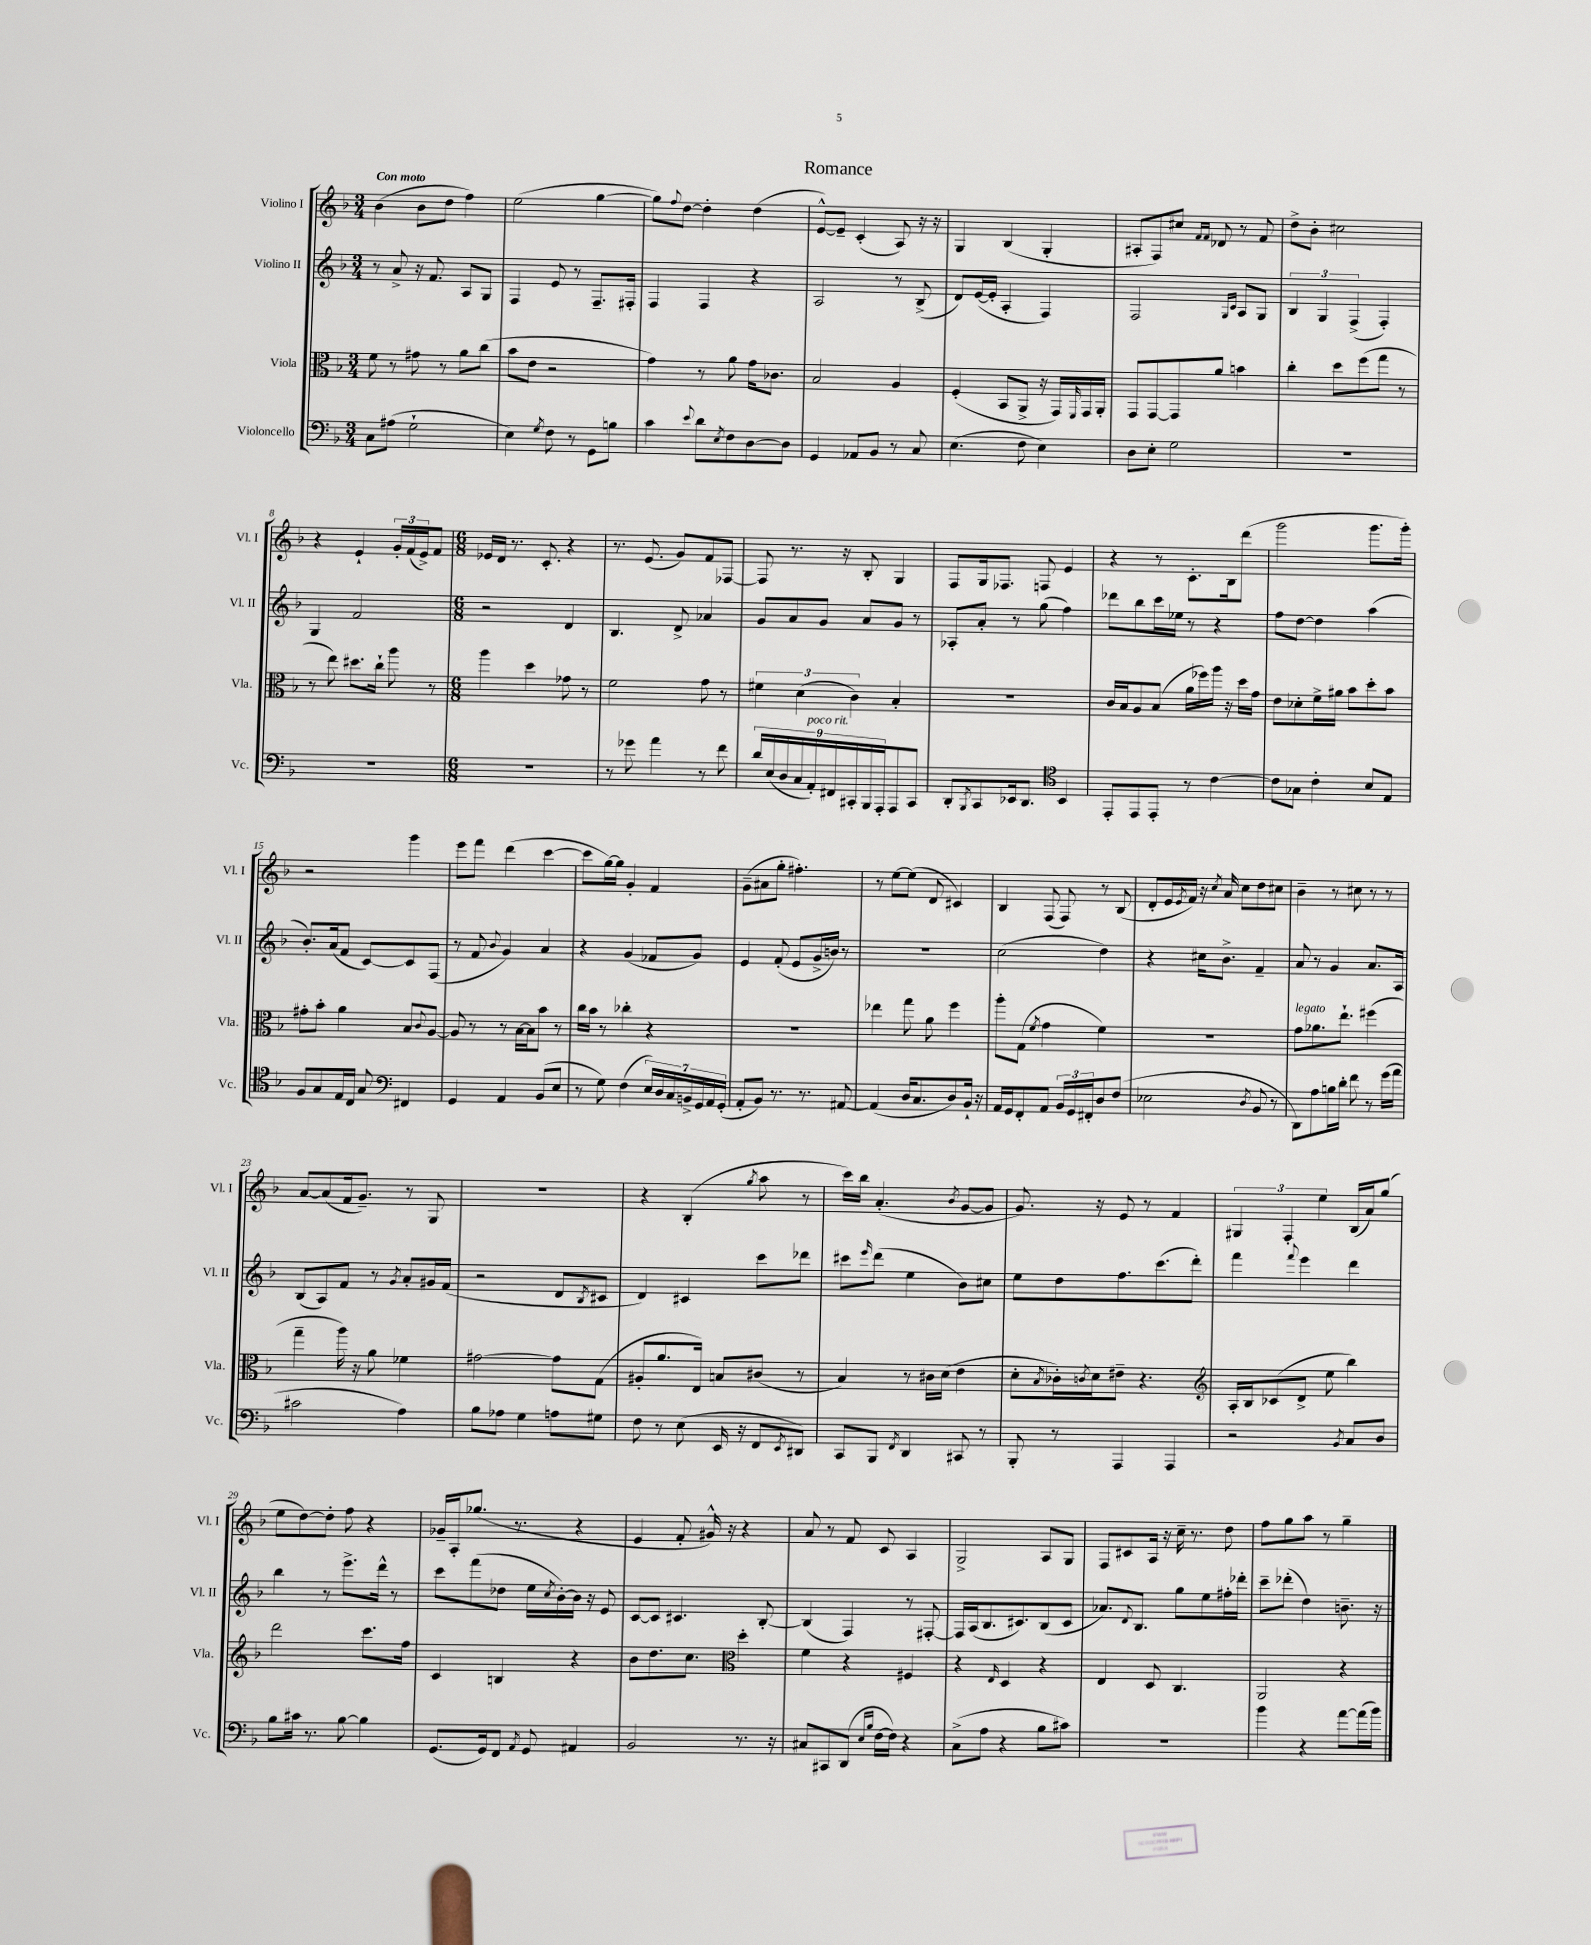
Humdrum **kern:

**kern	**kern	**kern	**kern
*part4	*part3	*part2	*part1
*staff4	*staff3	*staff2	*staff1
*I"Violoncello	*I"Viola	*I"Violino II	*I"Violino I
*I'Vc.	*I'Vla.	*I'Vl. II	*I'Vl. I
*clefF4	*clefC3	*clefG2	*clefG2
*k[b-]	*k[b-]	*k[b-]	*k[b-]
*M3/4	*M3/4	*M3/4	*M3/4
=1	=1	=1	=1
!	!	!	!LO:TX:a:B:t=Con moto
8C\L	8f\	8r	(4b-\
(8A#X\J	8r	8a^/	.
2G`\	8g#X\	16r	8b-\L
.	.	8.f/	.
.	8r	.	8dd\J
.	8a\L	8A/L	4ff\)
.	(8cc\J	8G/J	.
=2	=2	=2	=2
4E\)	8b-\L	4F/	(2ee\
.	8e\J	.	.
8qG/	.	.	.
8F\	2r	8e/	.
8r	.	8r	.
8GG\L	.	8.F~/L	[4gg\
8Bn\J	.	.	.
.	.	16F#X'/Jk	.
=3	=3	=3	=3
4c\	4g\)	4F/	8gg\L])
.	.	.	8qqff/
.	.	.	[8dd\J
8qqe/	.	.	.
8d\L	8r	4F/	4dd'\]
8qE/	.	.	.
8F\	8a\	.	.
[8D\	16g\KL	4r	(4dd\
.	8.c-X\J	.	.
8D\J]	.	.	.
=4	=4	=4	=4
4GG/	2B-/	2A/	[8e^^/L)
.	.	.	8e~/J]
8AA-X/L	.	.	(4c'/
8BB-/J	.	.	.
8r	4A/	8r	8A/)
8C/	.	(8B-^/	16r
.	.	.	16r
=5	=5	=5	=5
(4.E\	(4F'/	8d/L)	4G/
.	.	([16e/L	.
.	.	16e'/JJ]	.
.	8BB-/L	4A'/	(4B-/
8F\	8AA^/J	.	.
4E\)	16r	4F/)	4G'/
.	16GG/LL)	.	.
.	16qqFF/	.	.
.	16GG/	.	.
.	16AA'/JJ	.	.
=6	=6	=6	=6
8D\L	8GG/L	2F/	8A#X'/L
8E'\J	[8GG/	.	8F/)
2G\	8GG/]	.	8cc#X/J
.	.	.	16qqf/LL
.	.	.	16qqf/JJ
.	8a/J	.	8d-X/
.	.	16qqG/LL	.
.	.	16qqc/JJ	.
.	4bn\	8A/L	8r
.	.	8G/J	8f/
=7	=7	=7	=7
2.r	4cc'\	6B-/	8dd^\L
.	.	.	8b-'\J
.	.	6G/	.
.	8dd\L	.	2cc#X\
.	.	(6F^/	.
.	(8ff\	.	.
.	8gg\J	4F'/)	.
.	8r	.	.
!!LO:LB:g=z
=8	=8	=8	=8
2.r	8r	4G/	4r
.	8ee\)	.	.
.	8.dd#X\L	2f/	4e`/
.	16cc`\Jk	.	.
.	8aa\	.	24g'/LL
.	.	.	(24f/
.	.	.	24e^/J)
.	8r	.	8f/J
=9	=9	=9	=9
*M6/8	*M6/8	*M6/8	*M6/8
2.r	4aa\	2r	16e-X/LL
.	.	.	16d/JJ
.	.	.	8.r
.	4dd\	.	.
.	.	.	8.c'/
.	8g-X\	4d/	4r
.	8r	.	.
=10	=10	=10	=10
8r	2f\	4.B-/	8.r
8g-X\	.	.	.
.	.	.	(8.e/
4a\	.	.	.
.	.	8d^/	8g/L)
8r	8g\	4a-X/	8f/
8f\	8r	.	[8F-X/J
=11	=11	=11	=11
18d/LL	6f#X\	8g/L	8F-/]
(18E/	.	.	.
18D/	.	.	.
.	.	8a/	8.r
18C/	(6d\	.	.
!LO:TX:a:i:t=poco rit.	!	!	!
18AA'/)	.	.	.
.	.	8g/J	.
18FF#X/	.	.	.
.	.	.	16r
18CC#X'/	6c\)	.	.
.	.	8a/L	8B-'/
18BBB-/	.	.	.
18AAA'/J	.	.	.
8AAA/	4B-'/	8g/J	4G/
8CC#/J	.	8r	.
=12	=12	=12	=12
8DD'/L	2.r	8A-X'/L	8F/L
8qBBB-/	.	.	.
8CC/	.	8a'/J	16G/k
.	.	.	8.F-X/J
16EE-X/k	.	8r	.
8.DD/J	.	.	.
.	.	(8gg\	8Fn/
*clefC4	*	*	*
4BB-/	.	4ff\)	4e/
=13	=13	=13	=13
8EE'/L	16c/LL	8ddd-X\L	4r
.	16B-/J	.	.
8EE/	8A/	8bb-\	.
8EE'/J	(8B-/J	16ccc\L	8r
.	.	16ee-X\JJ	.
8r	16a\LL	8r	8.c'\L
.	16ff-X\)	.	.
[4c\	16aa\JJ	4r	.
.	16r	.	16B-\k
.	16dd\LL	.	(8ddd\J
.	16g\JJ	.	.
=14	=14	=14	=14
8c\L]	8e\L	8ff\L	2ggg\
8G-X\J	8d-X'\	[8dd\J	.
4c'\	16f^\L	4dd\]	.
.	16a#X\JJ	.	.
.	8b-\L	.	.
8B-/L	8dd'\	(4aa\	8.ggg\L
8E/J	8b-\J	.	.
.	.	.	16ggg'\Jk)
!!LO:LB:g=z
=15	=15	=15	=15
8F/L	8g#X'\L	8.b-'/L)	2r
8G/	8b-'\J	.	.
.	.	(16a/k	.
16E/L	4a\	8f/J	.
16C/JJ	.	.	.
8G/	.	[8c/L)	.
*clefF4	*	*	*
4FF#X/	8B-/L	8c/]	4ggg\
.	8qqc/	.	.
.	[8A/J	(8F/J	.
=16	=16	=16	=16
4GG/	8A/]	8r	8eee\L
.	8r	8f/	8fff\J
.	.	8qqb-/	.
4AA/	8r	4g/)	(4ddd\
.	[16B-\LL	.	.
.	16B-\J]	.	.
(8BB-/L	8b-\J	4a/	[4ccc\
8E/J	8r	.	.
=17	=17	=17	=17
8r	16cc\LL	4r	8ccc\L]
.	16b-\JJ	.	.
8G\)	8r	.	[16gg\L)
.	.	.	16gg\JJ]
(4F\	4cc-X'\	(4g/	4g'/
28E/LL)	4r	8f-X/L	4f/
28D/	.	.	.
28C/	.	.	.
28BBn^/	.	.	.
.	.	8g/J)	.
28GG/	.	.	.
28AA/	.	.	.
(28GG'/JJ	.	.	.
=18	=18	=18	=18
8AA'/L	2.r	4e/	(8g~\L
8BB-/J)	.	.	8a#X\
8.r	.	(8f'/	8gg'\J
.	.	8e/L	4.ff#X'\)
8.r	.	.	.
.	.	16g^/L	.
.	.	16bn/JJ)	.
[8AA#X/	.	8r	.
=19	=19	=19	=19
(4AA#/]	4ee-X\	2.r	8r
.	.	.	[8ee\L
16D/KL	8gg\	.	(8ee\J]
8.C/	.	.	.
.	8a\	.	8d/
8D/)	4ff\	.	4c#X/)
16BB-`/Jk	.	.	.
16r	.	.	.
=20	=20	=20	=20
16AA/LL	8aa'\L	(2cc\	4B-/
16GG/J	.	.	.
8FF'/	(8G\J	.	.
.	8qf/	.	.
8AA/J	4g\	.	(8F/
24BB-/LL	.	.	8F/)
24GG/	.	.	.
24FF#X'/J	.	.	.
8D/	4f\)	4dd\)	8r
(8F/J	.	.	(8B-/
=21	=21	=21	=21
2E-X\	2.r	4r	8d'/L
.	.	.	16e/L
.	.	.	8qe/
.	.	.	16f/JJ)
.	.	16cc#X\KL	16r
.	.	.	8qcc/
.	.	8.b-^\J	16a/
.	.	.	8cc\L
8qD/	.	.	.
8BB-/	.	4f~/	8dd\
8r	.	.	8cc#X\J
=22	=22	=22	=22
!	!LO:TX:a:i:t=legato	!	!
8DD\L)	8g\L	8a/	4b-~\
8A\	8.a-X\	8r	.
16Bn\L	.	4g/	8r
16d'\JJ	8.ee`\J	.	.
8f\	.	.	8cc#X\
8r	(4ff#X\	8.a/L	8r
(16g\LL	.	.	8r
16a\JJ	.	16A/Jk	.
!!LO:LB:g=z
=23	=23	=23	=23
2c#X\	4gg~\	(8B-/L	[8a/L
.	.	8A/)	(8a/]
.	16aa\)	8f/J	16f/k
.	16r	.	8.g~/J)
.	8a\	8r	.
.	.	8qg/	.
4A\)	4f-X\	8a'/L	8r
.	.	16g#X/L	8G/
.	.	(16f/JJ	.
=24	=24	=24	=24
8B-\L	[2g#X\	2r	2.r
8A-X\J	.	.	.
4G\	.	.	.
8An\L	8g#\L]	8d/L	.
.	.	8qB-/	.
8G#X\J	(8G\J	8c#X/J	.
=25	=25	=25	=25
8F\	8A#X'/L	4d/)	4r
8r	8.a/	.	.
(8E\	.	4c#X/	(4B-'/
.	16E/Jk)	.	.
16EE/	8Bn/L	.	.
16r	.	.	.
.	.	.	8qgg/
8FF/L	(8c#X/J	8ccc\L	8aa\
8qEE/	.	.	.
8DD#X/J)	8r	8ddd-X\J	8r
=26	=26	=26	=26
8CC/L	4B-/)	8ccc#X\L	16ccc\LL)
.	.	.	16bb-\JJ
.	.	16qqeee/	.
8BBB-/J	.	(8ddd\J	(4.a'/
8qFF/	.	.	.
4DD/	8r	4ee\	.
.	16c#X\LL	.	.
.	(16d\JJ	.	.
.	.	.	8qb-/
8CC#X/	4e\	8b-\L)	[8g/L
8r	.	8cc#X\J	8g/J]
=27	=27	=27	=27
8BBB-'/	8d'\L	8ee\L	8.g/)
.	8qB-/	.	.
8r	16c-X'\L)	8dd\	.
.	8qcn/	.	.
.	16d\J	.	16r
4AAA/	8e#X~\J	8.ff\	8e/
.	4.r	.	8r
.	.	(8.ccc\	.
4AAA/	.	.	4f/
.	.	8ddd'\J)	.
=28	=28	=28	=28
*	*clefG2	*	*
2r	16A'/LL	4fff\	6G#X/
.	16B-/J	.	.
.	(8c-X/	.	.
.	.	.	6F'/
.	.	8qqfff/	.
.	8d^/J	4eee\	.
.	.	.	6ee\
.	8ee\	.	.
8qBB-/	.	.	.
8C/L	4bb-\)	4ddd\	(16B-/LL
.	.	.	16a/J)
8D/J	.	.	(8gg/J
!!LO:LB:g=z
=29	=29	=29	=29
8B-\L	2ddd\	4bb-\	8ee\L
16c#X\Jk	.	.	[8dd\)
8.r	.	.	.
.	.	8r	8dd'\J]
[8B-\	.	8.eee^\L	8ff\
4B-\]	8.ccc\L	.	4r
.	.	16ddd^^\Jk	.
.	.	8r	.
.	16ff\Jk	.	.
=30	=30	=30	=30
(8.GG/L	4c/	8ccc\L	16g-X~/LL
.	.	.	16A'/J
.	.	(8fff\	(8.gg-X/J
16GG/k)	.	.	.
8FF/J	4Bn/	8dd-X\J	.
.	.	.	8.r
8qAA/	.	.	.
8GG/	.	16ee\LL	.
.	.	8qcc/	.
.	.	[16b-'\)	.
4AA#X/	4r	16b-\JJ]	4r
.	.	16r	.
.	.	8e/	.
=31	=31	=31	=31
2BB-/	8b-\L	[8c/L	4e/
.	8.dd\	8c/J]	.
.	.	4.c#X/	8f'/
.	8.cc\J	.	.
.	.	.	16g#X^^/)
.	.	.	16r
8.r	4dd'\	.	4r
.	.	[8B-'/	.
16r	.	.	.
=32	=32	=32	=32
*	*clefC3	*	*
8C#X/L	4f\	(4B-/]	8a/
8CC#X/	.	.	8r
(8DD/J	4r	4F/)	8f/
16qqE/LL	.	.	.
16qqB-/JJ	.	.	.
[16F\LL	.	.	8c/
16F\JJ])	.	.	.
4r	4F#X/	8r	4A/
.	.	[8F#X'/	.
=33	=33	=33	=33
(8C^\L	4r	16F#/LL]	2G^/
.	.	(16A/J	.
8A\J	.	8.B-/	.
.	16qqE/	.	.
4r	4D/	.	.
.	.	8.c#X/)	.
8B-\L	4r	(8B-/	8A/L
8c#X\J)	.	8c#/J	8G/J
=34	=34	=34	=34
2.r	4E/	8.a-X/L)	8F/L
.	.	.	8c#X/
.	.	8qqd/	.
.	.	8.B-/J	.
.	8D/	.	16A/Jk
.	.	.	16r
.	4.C/	8gg\L	16cc~\
.	.	.	8.r
.	.	8ee\	.
.	.	16ff#X'\L	8dd\
.	.	16ddd-X'\JJ	.
=35	=35	=35	=35
4b-\	2AA/	8ccc~\L	8ff\L
.	.	(8ddd-X'\J	8gg\
4r	.	4dd\)	8aa\J
.	.	.	8r
[8a\L	4r	8.bn~\	4gg~\
(16a\L]	.	.	.
16b-\JJ)	.	16r	.
==	==	==	==
*-	*-	*-	*-
